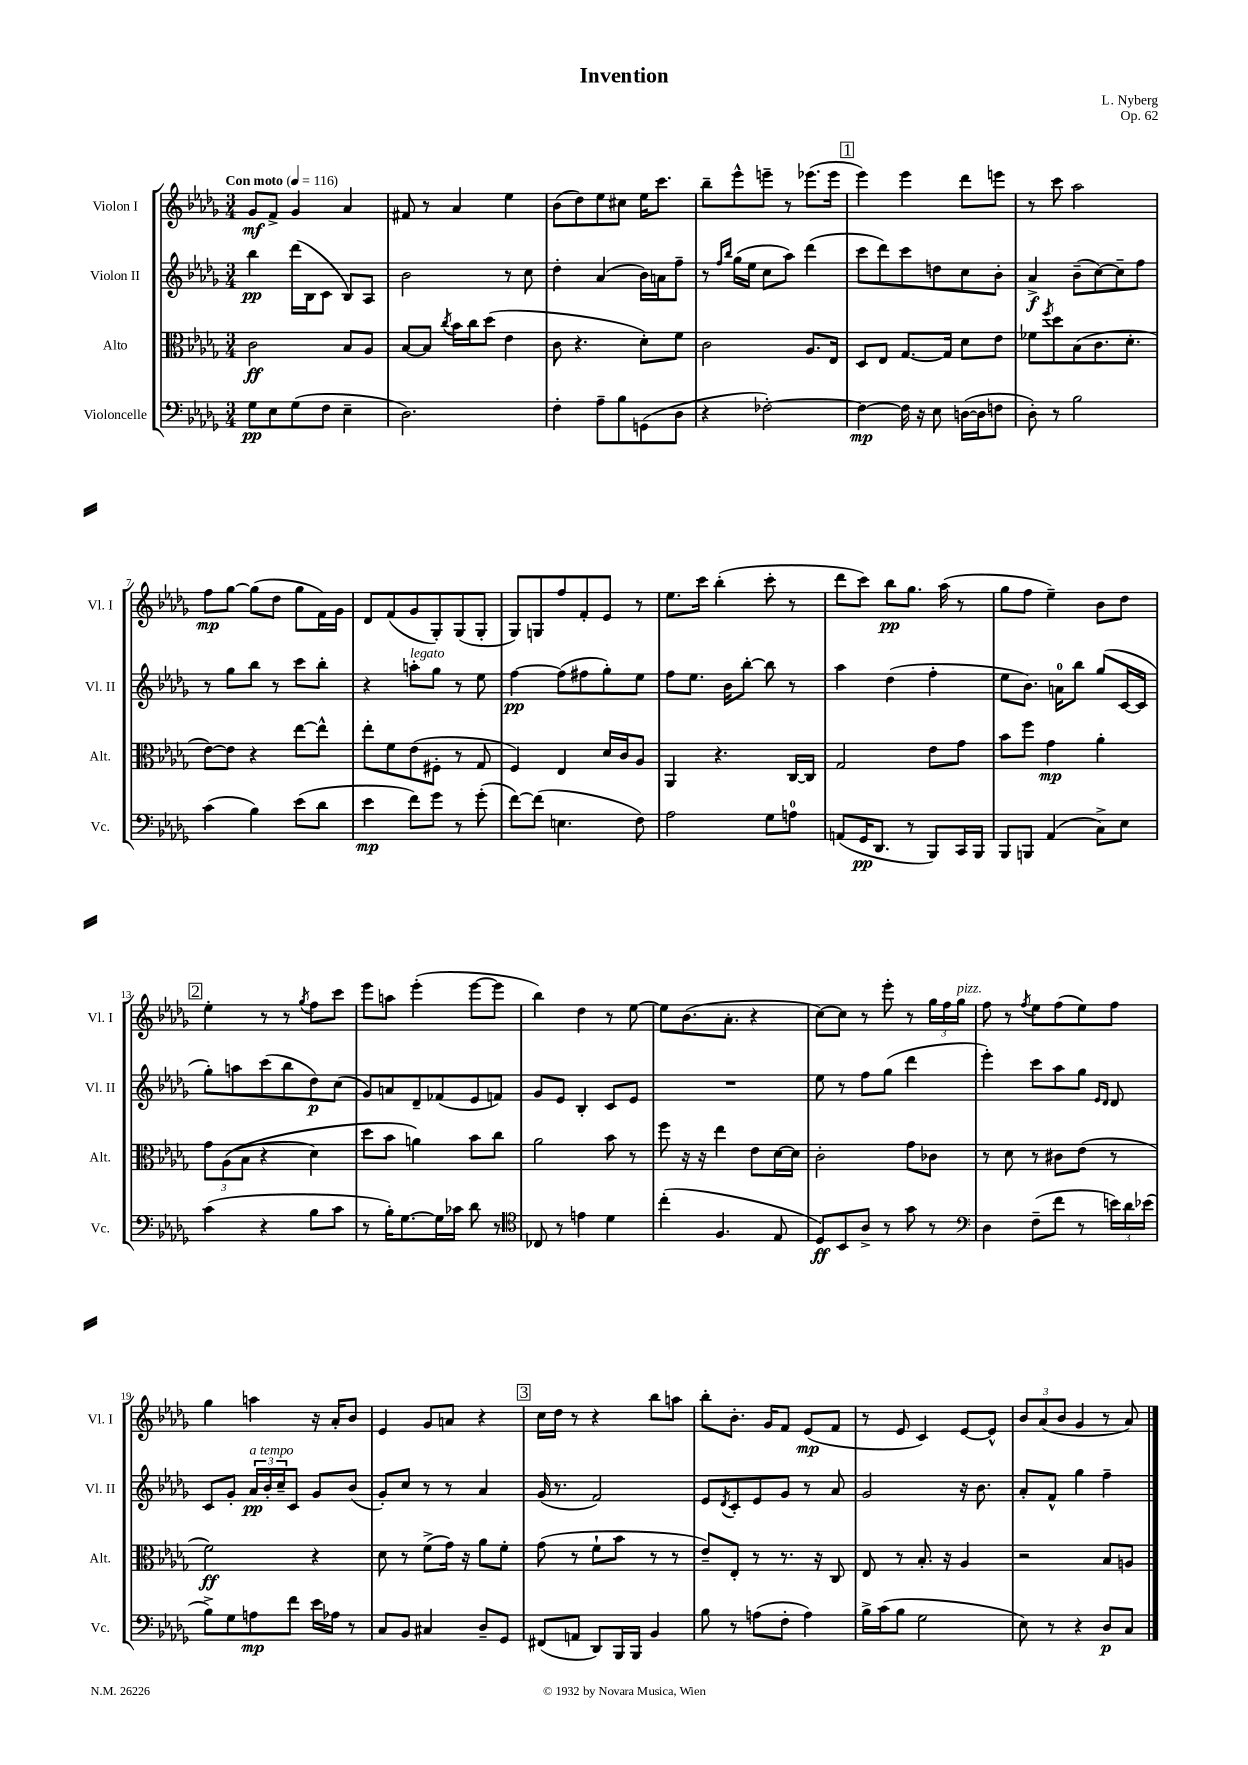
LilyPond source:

\header { title = "Invention" composer = "L. Nyberg" opus = "Op. 62" }
<<
\new StaffGroup <<
\new Staff = "s0" \with { instrumentName = "Violon I" shortInstrumentName = "Vl. I" } {
    \clef treble \key des \major \numericTimeSignature \time 3/4 \tempo "Con moto" 4 = 116
    ges'8\mf f'8-> ges'4 aes'4 |
    fis'8 r8 aes'4 ees''4 |
    bes'8( des''8) ees''8 cis''8 ees''16 c'''8. |
    bes''8-- ees'''8-^ e'''8-- r8 ees'''8.( ees'''16 |
    \mark \markup { \box "1" } ees'''4) ees'''4 des'''8 e'''8 |
    r8 c'''8 aes''2 |
    f''8\mp ges''8~ ges''8( des''8 ges''8 f'16) ges'16 |
    des'8 f'8( ges'8 ges8-.) ges8( ges8-. |
    ges8) g8 f''8 f'8-. ees'8 r8 |
    ees''8. c'''16 bes''4-.( c'''8-. r8 |
    des'''8 c'''8) bes''8\pp ges''8. aes''16( r8 |
    ges''8 f''8 ees''4--) bes'8 des''8 |
    \mark \markup { \box "2" } ees''4-. r8 r8 \acciaccatura { ges''8 } f''8 c'''8 |
    ees'''8 a''8 ees'''4-.( ees'''8~ ees'''8 |
    bes''4) des''4 r8 ees''8~ |
    ees''8 bes'8.( aes'8.-. r4 |
    c''8~) c''8 r8 ees'''8-. r8 \tuplet 3/2 { ges''16 f''16 ges''16^\markup { \italic "pizz." } } |
    f''8 r8 \acciaccatura { f''8 } ees''8 f''8( ees''8) f''8 |
    ges''4 a''4 r16 aes'16-. bes'8 |
    ees'4 ges'8 a'8 r4 |
    \mark \markup { \box "3" } c''16 des''16 r8 r4 bes''8 a''8 |
    bes''8-. bes'8.-. ges'16 f'8 ees'8\mp( f'8 |
    r8 ees'8 c'4) ees'8~ ees'8-^ |
    \tuplet 3/2 { bes'8 aes'8( bes'8 } ges'4 r8 aes'8) \bar "|." |
}
\new Staff = "s1" \with { instrumentName = "Violon II" shortInstrumentName = "Vl. II" } {
    \clef treble \key des \major \numericTimeSignature \time 3/4
    bes''4\pp des'''16( bes16 c'8 bes8) aes8 |
    bes'2 r8 c''8 |
    des''4-. aes'4( bes'16) a'16 f''8-- |
    r8 \grace { f''16 bes''16 } ges''16( ees''16 c''8 aes''8) des'''4( |
    \mark \markup { \box "1" } c'''8 des'''8) c'''8 d''8 c''8 bes'8-. |
    aes'4->\f bes'8--( c''8~) c''8-- f''8 |
    r8 ges''8 bes''8 r8 c'''8 bes''8-. |
    r4 a''8-.^\markup { \italic "legato" } ges''8 r8 ees''8 |
    f''4~\pp f''8( fis''8 ges''8-.) ees''8 |
    f''8 ees''8. bes'16 bes''8~-. bes''8 r8 |
    aes''4 des''4( f''4-. |
    ees''8 bes'8.) a'16-0 bes''8 ges''8( c'16~ c'16 |
    \mark \markup { \box "2" } ges''8-.) a''8 c'''8( bes''8 des''8\p) c''8( |
    ges'8) a'8 des'8-- fes'8( ees'8 f'8) |
    ges'8 ees'8 bes4-. c'8 ees'8 |
    R2. |
    ees''8 r8 f''8 ges''8( des'''4 |
    ees'''4-.) c'''8 aes''8 ges''8 \grace { ees'16 des'16 } des'8 |
    c'8 ges'8-. \tuplet 3/2 { aes'16\pp^\markup { \italic "a tempo" } bes'16-. c''16-- } c'8 ges'8 bes'8( |
    ges'8-.) c''8 r8 r8 aes'4 |
    \mark \markup { \box "3" } ges'16( r8. f'2) |
    ees'8 \acciaccatura { des'8 } c'8-. ees'8 ges'8 r8 aes'8 |
    ges'2 r16 bes'8. |
    aes'8-. f'8-^ ges''4 f''4-- \bar "|." |
}
\new Staff = "s2" \with { instrumentName = "Alto" shortInstrumentName = "Alt." } {
    \clef alto \key des \major \numericTimeSignature \time 3/4
    c'2\ff bes8 aes8 |
    bes8~ bes8 \acciaccatura { c''8 } bes'16 c''16 des''8( ees'4 |
    c'8 r4. des'8-.) f'8 |
    c'2 aes8. ees16 |
    \mark \markup { \box "1" } des8 ees8 ges8.~ ges16 des'8 ees'8 |
    fes'8 \acciaccatura { f''8 } des''8 bes8( c'8. des'8.-. |
    ees'8~) ees'8 r4 ees''8~ ees''8-^ |
    ees''8-. f'8 ees'8( fis8-. r8 ges8 |
    f4) ees4 des'16 c'16 aes8 |
    aes,4 r4. c16~ c16 |
    ges2 ees'8 ges'8 |
    bes'8 f''8 ges'4\mp aes'4-. |
    \mark \markup { \box "2" } \tuplet 3/2 { ges'8 aes8(\( bes8 } r4 des'4) |
    des''8 bes'8 a'4\) bes'8 c''8 |
    aes'2 bes'8 r8 |
    f''8 r16 r16 ees''4 ees'8 des'16~ des'16 |
    c'2-. ges'8 ces'8 |
    r8 des'8 r8 cis'8 ees'8( r8 |
    f'2\ff) r4 |
    des'8 r8 f'8->( ges'16) r16 aes'8 f'8-. |
    \mark \markup { \box "3" } ges'8( r8 f'8-! bes'8 r8 r8 |
    ees'8--) ees8-. r8 r8. r16 c8 |
    ees8 r8 bes8.-. r16 aes4 |
    r2 bes8 a8 \bar "|." |
}
\new Staff = "s3" \with { instrumentName = "Violoncelle" shortInstrumentName = "Vc." } {
    \clef bass \key des \major \numericTimeSignature \time 3/4
    ges8\pp ees8 ges8( f8 ees4-- |
    des2.) |
    f4-. aes8-- bes8 g,8( des8 |
    r4 fes2~-.) |
    \mark \markup { \box "1" } fes4~\mp fes16 r16 ees8 d16~( d16 f8 |
    des8-.) r8 bes2 |
    c'4( bes4) ees'8( des'8 |
    ees'4\mp f'8) ges'8 r8 ges'8-.( |
    f'8~) f'8( e4. f8) |
    aes2 ges8 a8-0 |
    a,8( ges,16\pp des,8. r8 bes,,8) c,16 bes,,16 |
    bes,,8 b,,8 aes,4( c8->) ees8 |
    \mark \markup { \box "2" } c'4( r4 bes8 c'8 |
    r8 bes16-.) ges8.~ ges16 ces'16 des'8 r8 |
    \clef tenor ces8 r8 e'4 des'4 |
    c''4-.( f4. ees8 |
    des8\ff) bes,8 aes8-> r8 ges'8 r8 |
    \clef bass des4 f8--( f'8 r8 \tuplet 3/2 { e'16) des'16 ees'16( } |
    bes8->) ges8 a8\mp f'8 ees'16 aes16 r8 |
    c8 bes,8 cis4 des8-- ges,8 |
    \mark \markup { \box "3" } fis,8( a,8 des,8) bes,,16 bes,,16 bes,4 |
    bes8 r8 a8( f8-. a4) |
    bes16-> c'16( bes8 ges2 |
    ees8) r8 r4 des8\p c8 \bar "|." |
}
>>
>>
